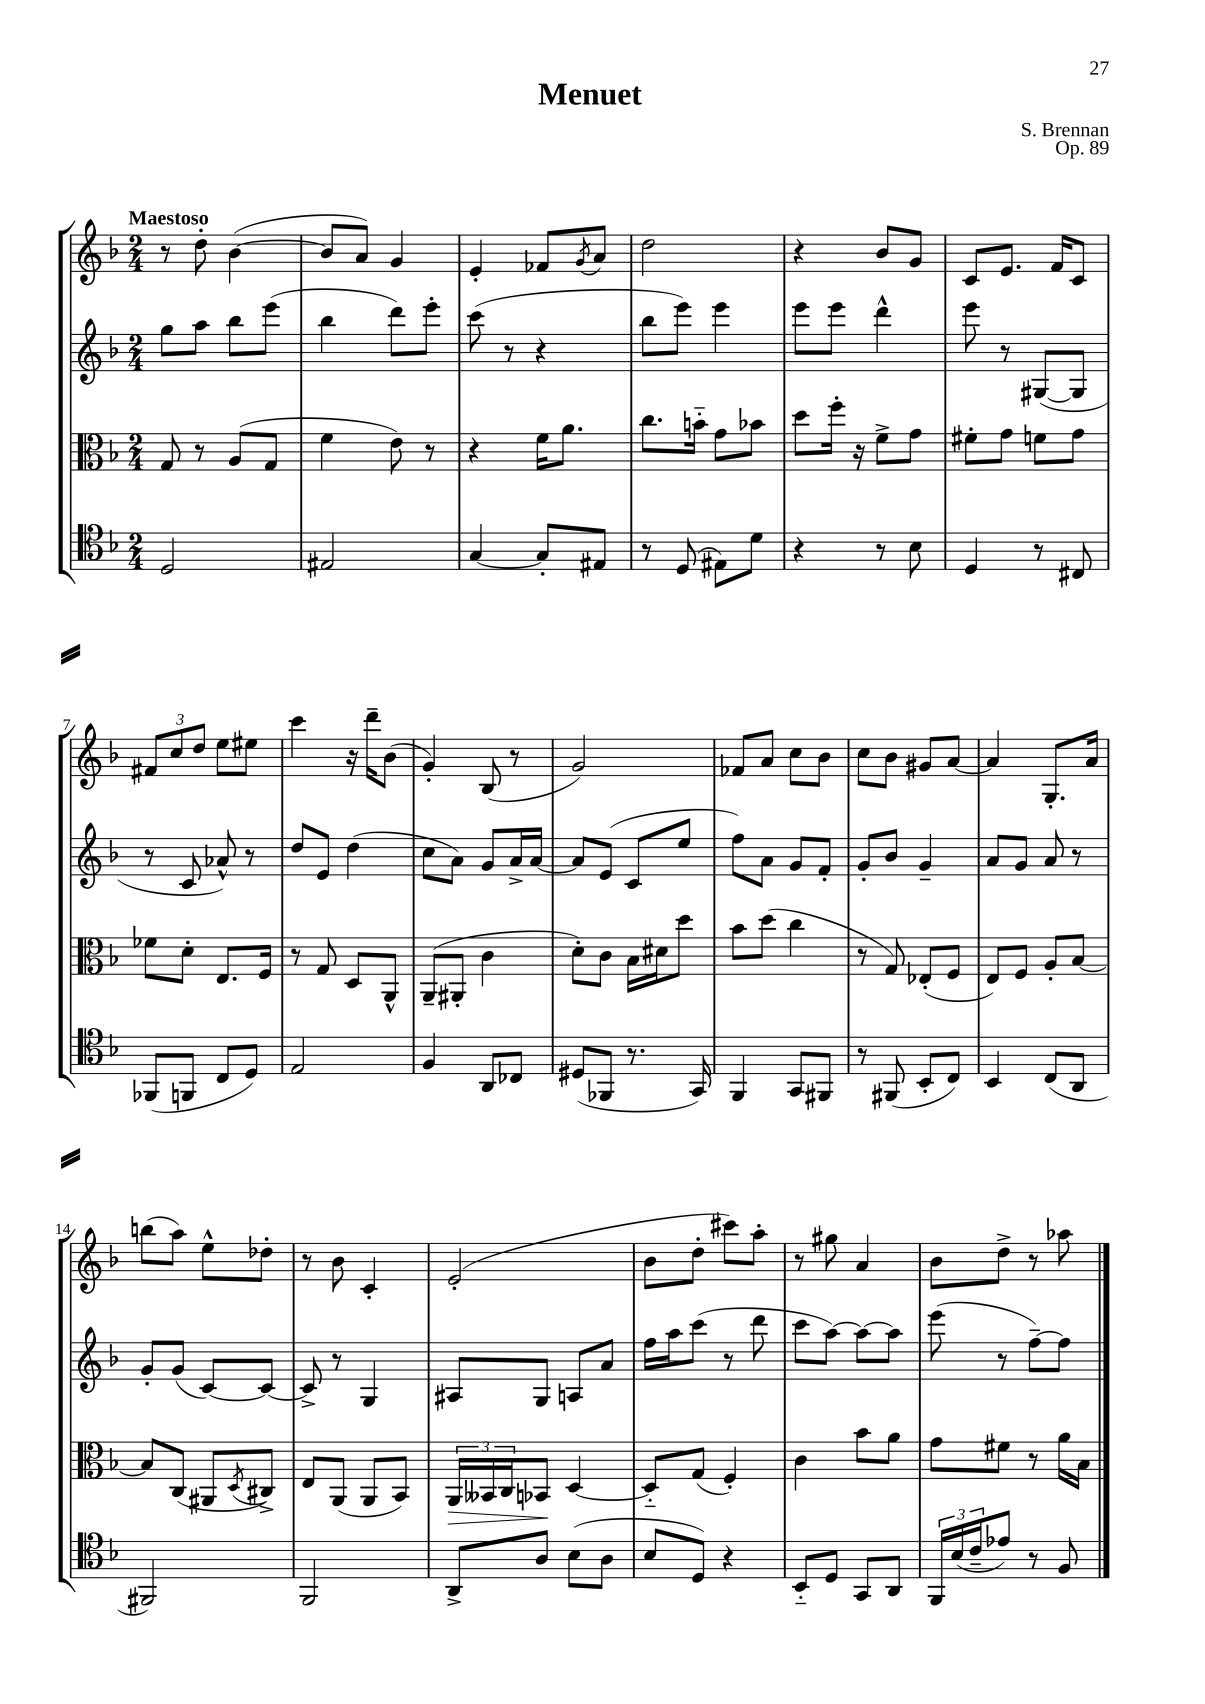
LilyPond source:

\header { title = "Menuet" composer = "S. Brennan" opus = "Op. 89" }
<<
\new StaffGroup <<
\new Staff = "s0" {
    \clef treble \key f \major \numericTimeSignature \time 2/4 \tempo "Maestoso"
    r8 d''8-. bes'4~( |
    bes'8 a'8) g'4 |
    e'4-. fes'8 \acciaccatura { g'8 } a'8 |
    d''2 |
    r4 bes'8 g'8 |
    c'8 e'8. f'16 c'8 |
    \tuplet 3/2 { fis'8 c''8 d''8 } e''8 eis''8 |
    c'''4 r16 d'''16-- bes'8( |
    g'4-.) bes8( r8 |
    g'2) |
    fes'8 a'8 c''8 bes'8 |
    c''8 bes'8 gis'8 a'8~ |
    a'4 g8.-. a'16 |
    b''8( a''8) e''8-^ des''8-. |
    r8 bes'8 c'4-. |
    e'2-.( |
    bes'8 d''8-. cis'''8) a''8-. |
    r8 gis''8 a'4 |
    bes'8 d''8-> r8 aes''8 \bar "|." |
}
\new Staff = "s1" {
    \clef treble \key f \major \numericTimeSignature \time 2/4
    g''8 a''8 bes''8 e'''8( |
    bes''4 d'''8) e'''8-. |
    c'''8( r8 r4 |
    bes''8 e'''8) e'''4 |
    e'''8 e'''8 d'''4-^ |
    e'''8 r8 gis8~( gis8 |
    r8 c'8 aes'8-^) r8 |
    d''8 e'8 d''4( |
    c''8 a'8) g'8 a'16-> a'16~ |
    a'8 e'8( c'8 e''8 |
    f''8) a'8 g'8 f'8-. |
    g'8-. bes'8 g'4-- |
    a'8 g'8 a'8 r8 |
    g'8-. g'8( c'8~) c'8~ |
    c'8-> r8 g4 |
    ais8 g8 a8 a'8 |
    f''16 a''16 c'''8( r8 d'''8 |
    c'''8 a''8~) a''8~ a''8 |
    e'''8( r8 f''8~--) f''8 \bar "|." |
}
\new Staff = "s2" {
    \clef alto \key f \major \numericTimeSignature \time 2/4
    g8 r8 a8( g8 |
    f'4 e'8) r8 |
    r4 f'16 a'8. |
    c''8. b'16-_ g'8 bes'8 |
    d''8 f''16-. r16 f'8-> g'8 |
    fis'8-. g'8 f'8 g'8 |
    fes'8 d'8-. e8. f16 |
    r8 g8 d8 a,8-^ |
    a,8--( ais,8-. c'4 |
    d'8-.) c'8 bes16 dis'16 d''8 |
    bes'8 d''8( c''4 |
    r8 g8) ees8-.( f8 |
    e8) f8 a8-. bes8~ |
    bes8 c8( ais,8 \acciaccatura { d8 } cis8->) |
    e8 a,8( a,8 bes,8) |
    \tuplet 3/2 { a,16\> beses,16 c16 } bes,8\! d4~ |
    d8-_ g8( f4-.) |
    c'4 bes'8 a'8 |
    g'8 fis'8 r8 a'16 bes16 \bar "|." |
}
\new Staff = "s3" {
    \clef tenor \key f \major \numericTimeSignature \time 2/4
    d2 |
    eis2 |
    g4~ g8-. eis8 |
    r8 d8( eis8) d'8 |
    r4 r8 bes8 |
    d4 r8 cis8 |
    fes,8( f,8 c8 d8) |
    e2 |
    f4 a,8 ces8 |
    dis8( fes,8 r8. g,16) |
    f,4 g,8 fis,8 |
    r8 fis,8( bes,8-. c8) |
    bes,4 c8( a,8 |
    fis,2) |
    f,2 |
    a,8-> a8 bes8( a8 |
    bes8 d8) r4 |
    bes,8-_ d8 g,8 a,8 |
    \tuplet 3/2 { f,16 bes16( c'16-- } ees'8) r8 f8 \bar "|." |
}
>>
>>
